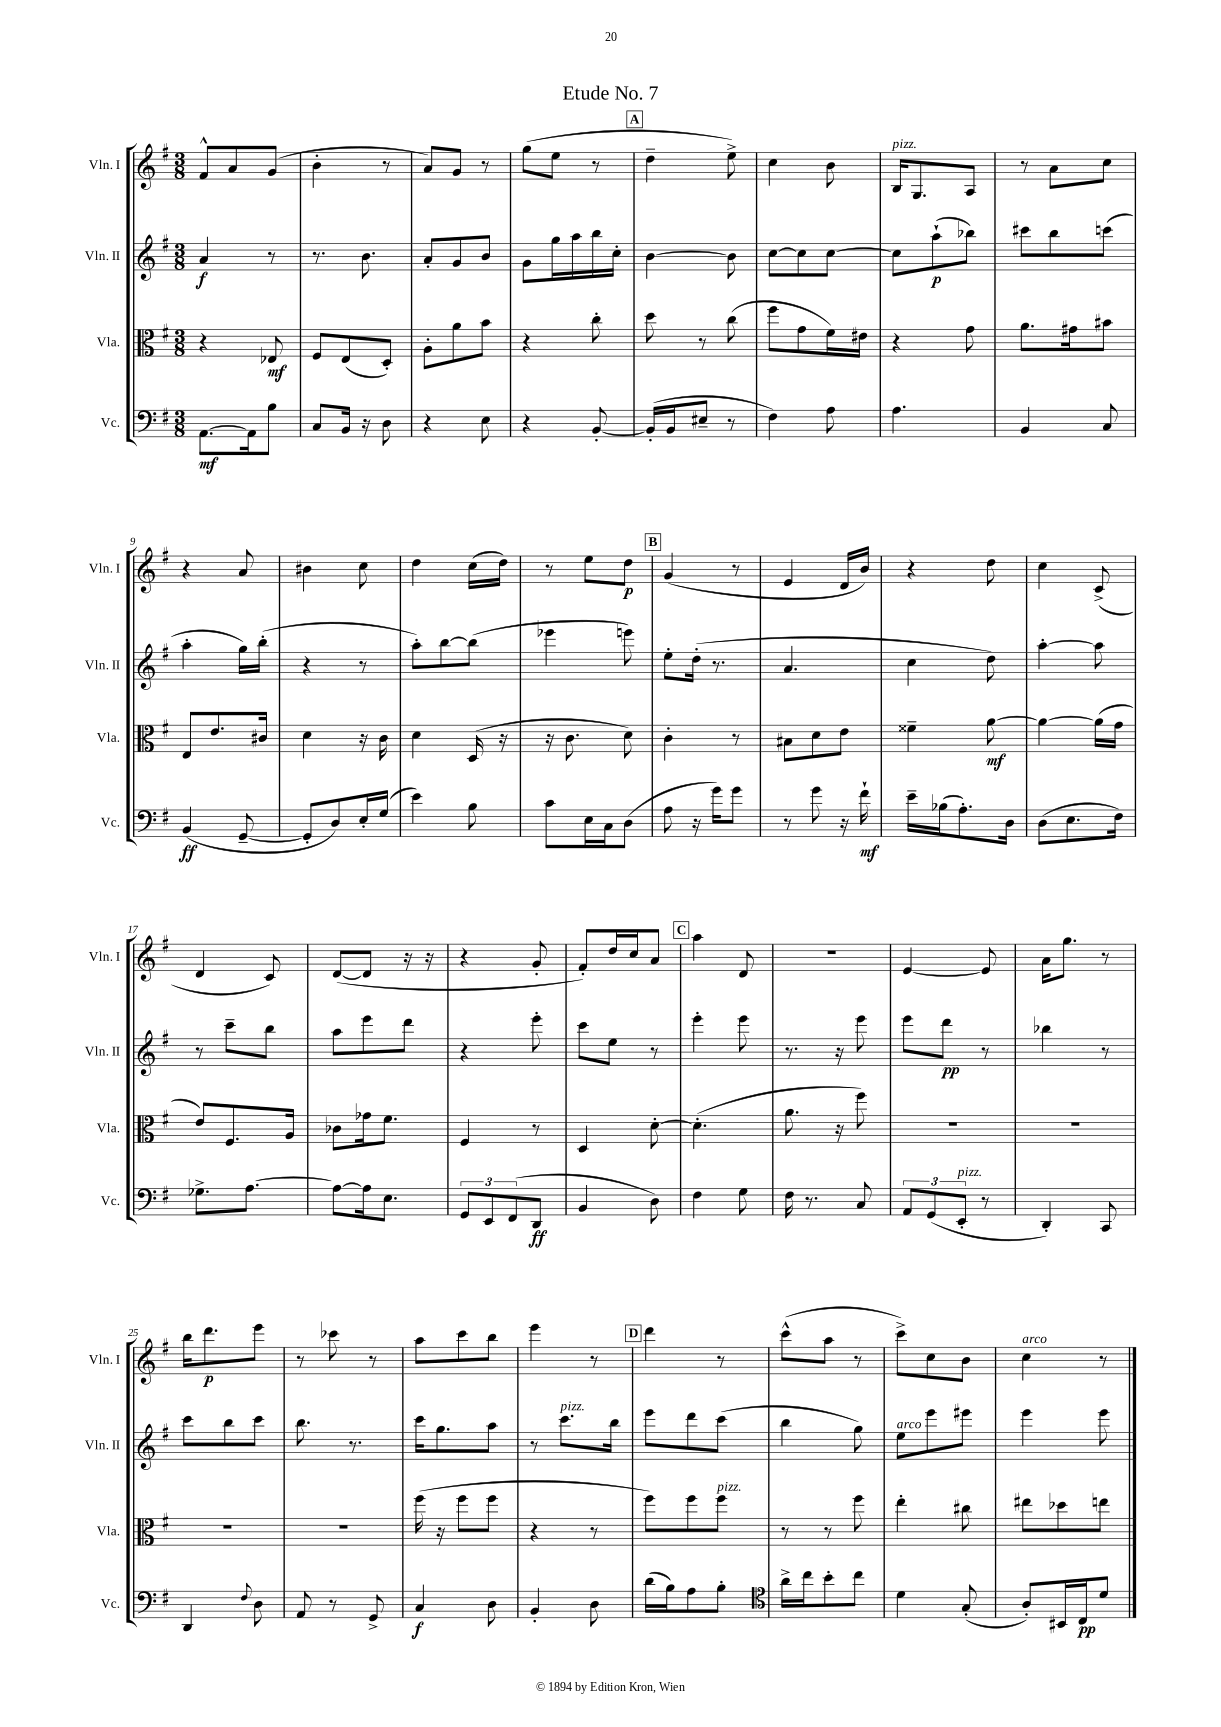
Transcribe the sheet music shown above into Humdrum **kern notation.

**kern	**dynam	**kern	**dynam	**kern	**dynam	**kern	**dynam
*part4	*part4	*part3	*part3	*part2	*part2	*part1	*part1
*staff4	*staff4	*staff3	*staff3	*staff2	*staff2	*staff1	*staff1
*I"Vc.	*	*I"Vla.	*	*I"Vln. II	*	*I"Vln. I	*
*I'Vc.	*	*I'Vla.	*	*I'Vln. II	*	*I'Vln. I	*
*clefF4	*	*clefC3	*	*clefG2	*	*clefG2	*
*k[f#]	*	*k[f#]	*	*k[f#]	*	*k[f#]	*
*M3/8	*	*M3/8	*	*M3/8	*	*M3/8	*
=1	=1	=1	=1	=1	=1	=1	=1
[8.AA\L	mf	4r	.	4a/	f	8f#^^/L	.
.	.	.	.	.	.	8a/	.
16AA\k]	.	.	.	.	.	.	.
8B\J	.	8E-X/	mf	8r	.	(8g/J	.
=2	=2	=2	=2	=2	=2	=2	=2
8C/L	.	8F#/L	.	8.r	.	4b'\	.
16BB/Jk	.	(8E/	.	.	.	.	.
16r	.	.	.	8.b\	.	.	.
8D\	.	8D'/J)	.	.	.	8r	.
=3	=3	=3	=3	=3	=3	=3	=3
4r	.	8A'\L	.	8a'/L	.	8a/L)	.
.	.	8a\	.	8g/	.	8g/J	.
8E\	.	8b\J	.	8b/J	.	8r	.
=4	=4	=4	=4	=4	=4	=4	=4
4r	.	4r	.	8g\L	.	(8gg\L	.
.	.	.	.	16gg\L	.	8ee\J	.
.	.	.	.	16aa\	.	.	.
[8BB'/	.	8cc'\	.	16bb\	.	8r	.
.	.	.	.	16cc'\JJ	.	.	.
!!LO:REH:place=s1:t=A
=5	=5	=5	=5	=5	=5	=5	=5
(16BB'/LL]	.	8dd\	.	[4b\	.	4dd~\	.
16BB/J	.	.	.	.	.	.	.
8E#X~/J	.	8r	.	.	.	.	.
8r	.	(8cc\	.	8b\]	.	8ee^\)	.
=6	=6	=6	=6	=6	=6	=6	=6
4F#\)	.	8ff#\L	.	[8cc\L	.	4cc\	.
.	.	8g\	.	8cc\]	.	.	.
8A\	.	16f#\L)	.	[8cc\J	.	8b\	.
.	.	16e#X\JJ	.	.	.	.	.
=7	=7	=7	=7	=7	=7	=7	=7
!	!	!	!	!	!	!LO:TX:a:i:t=pizz.	!
4.A\	.	4r	.	8cc\L]	.	16B/KL	.
.	.	.	.	.	.	8.G/	.
.	.	.	.	(8aa`\	p	.	.
.	.	8g\	.	8bb-X\J)	.	8A/J	.
=8	=8	=8	=8	=8	=8	=8	=8
4BB/	.	8.a\L	.	8ccc#X\L	.	8r	.
.	.	.	.	8bb\	.	8a\L	.
.	.	16g#X\k	.	.	.	.	.
8C/	.	8b#X\J	.	(8cccn\J	.	8cc\J	.
!!LO:LB:g=z
=9	=9	=9	=9	=9	=9	=9	=9
(4BB/	ff	8E/L	.	4aa'\	.	4r	.
.	.	8.e/	.	.	.	.	.
[8GG~/	.	.	.	16gg\LL)	.	8a/	.
.	.	16c#X/Jk	.	(16bb'\JJ	.	.	.
=10	=10	=10	=10	=10	=10	=10	=10
8GG'/L]	.	4d\	.	4r	.	4b#X\	.
8D/)	.	.	.	.	.	.	.
16E'/L	.	16r	.	8r	.	8cc\	.
(16G/JJ	.	16c\	.	.	.	.	.
=11	=11	=11	=11	=11	=11	=11	=11
4e\)	.	4d\	.	8aa'\L)	.	4dd\	.
.	.	.	.	[8bb\	.	.	.
8B\	.	(16D/	.	(8bb\J]	.	(16cc\LL	.
.	.	16r	.	.	.	16dd\JJ)	.
=12	=12	=12	=12	=12	=12	=12	=12
8c\L	.	16r	.	4eee-X\	.	8r	.
.	.	8.c\	.	.	.	.	.
16E\L	.	.	.	.	.	8ee\L	.
16C\J	.	.	.	.	.	.	.
(8D\J	.	8d\)	.	8eeen\)	.	8dd\J	p
!!LO:REH:place=s1:t=B
=13	=13	=13	=13	=13	=13	=13	=13
8A\	.	4c'\	.	8ee'\L	.	(4g/	.
16r	.	.	.	(16dd'\Jk	.	.	.
16g\KL)	.	.	.	8.r	.	.	.
8g\J	.	8r	.	.	.	8r	.
=14	=14	=14	=14	=14	=14	=14	=14
8r	.	8B#X\L	.	4.a/	.	4e/	.
8g\	.	8d\	.	.	.	.	.
16r	.	8e\J	.	.	.	16d/LL	.
16f#`\	mf	.	.	.	.	16b/JJ)	.
=15	=15	=15	=15	=15	=15	=15	=15
16e~\LL	.	4f##X~\	.	4cc\	.	4r	.
(16B-X\J	.	.	.	.	.	.	.
8.A'\)	.	.	.	.	.	.	.
.	.	[8a\	mf	8dd\)	.	8dd\	.
16D\Jk	.	.	.	.	.	.	.
=16	=16	=16	=16	=16	=16	=16	=16
(8D\L	.	4a\_	.	[4aa'\	.	4cc\	.
8.E\	.	.	.	.	.	.	.
.	.	(16a\LL]	.	8aa\]	.	(8c^/	.
16F#\Jk)	.	16g\JJ	.	.	.	.	.
!!LO:LB:g=z
=17	=17	=17	=17	=17	=17	=17	=17
8.G-X^\L	.	8e/L)	.	8r	.	4d/	.
.	.	8.F#/	.	8ccc~\L	.	.	.
[8.A\J	.	.	.	.	.	.	.
.	.	.	.	8bb\J	.	8c/)	.
.	.	16A/Jk	.	.	.	.	.
=18	=18	=18	=18	=18	=18	=18	=18
8A\L_	.	8c-X\L	.	8aa\L	.	([8d/L	.
16A\k]	.	16g-X\k	.	8eee\	.	8d/J]	.
8.E\J	.	8.f#\J	.	.	.	.	.
.	.	.	.	8ddd\J	.	16r	.
.	.	.	.	.	.	16r	.
=19	=19	=19	=19	=19	=19	=19	=19
12GG/L	.	4F#/	.	4r	.	4r	.
12EE/	.	.	.	.	.	.	.
(12FF#/	.	.	.	.	.	.	.
8DD/J	ff	8r	.	8eee'\	.	8g'/	.
=20	=20	=20	=20	=20	=20	=20	=20
4BB/	.	4D/	.	8ccc\L	.	8f#'/L)	.
.	.	.	.	8ee\J	.	16dd/L	.
.	.	.	.	.	.	16cc/J	.
8D\)	.	[8d'\	.	8r	.	8a/J	.
!!LO:REH:place=s1:t=C
=21	=21	=21	=21	=21	=21	=21	=21
4F#\	.	(4.d'\]	.	4eee'\	.	4aa\	.
8G\	.	.	.	8eee\	.	8d/	.
=22	=22	=22	=22	=22	=22	=22	=22
16F#\	.	8.a\	.	8.r	.	4.r	.
8.r	.	.	.	.	.	.	.
.	.	16r	.	16r	.	.	.
8C/	.	8ff#\)	.	8eee\	.	.	.
=23	=23	=23	=23	=23	=23	=23	=23
12AA/L	.	4.r	.	8eee\L	.	[4e/	.
(12GG/	.	.	.	.	.	.	.
.	.	.	.	8ddd\J	pp	.	.
!LO:TX:a:i:t=pizz.	!	!	!	!	!	!	!
12EE'/J	.	.	.	.	.	.	.
8r	.	.	.	8r	.	8e/]	.
=24	=24	=24	=24	=24	=24	=24	=24
4DD'/)	.	4.r	.	4bb-X\	.	16a\KL	.
.	.	.	.	.	.	8.gg\J	.
8CC/	.	.	.	8r	.	8r	.
!!LO:LB:g=z
=25	=25	=25	=25	=25	=25	=25	=25
4DD/	.	4.r	.	8ccc\L	.	16bb\KL	.
.	.	.	.	.	.	8.ddd\	p
.	.	.	.	8bb\	.	.	.
8qqF#/	.	.	.	.	.	.	.
8D\	.	.	.	8ccc\J	.	8eee\J	.
=26	=26	=26	=26	=26	=26	=26	=26
8AA/	.	4.r	.	8.bb\	.	8r	.
8r	.	.	.	.	.	8ccc-X\	.
.	.	.	.	8.r	.	.	.
8GG^/	.	.	.	.	.	8r	.
=27	=27	=27	=27	=27	=27	=27	=27
4C/	f	(16ff#\	.	16ccc\KL	.	8aa\L	.
.	.	16r	.	8.gg\	.	.	.
.	.	8ff#\L	.	.	.	8ccc\	.
8D\	.	8ff#\J	.	8aa\J	.	8bb\J	.
=28	=28	=28	=28	=28	=28	=28	=28
4BB'/	.	4r	.	8r	.	4eee\	.
!	!	!	!	!LO:TX:a:i:t=pizz.	!	!	!
.	.	.	.	8.ccc\L	.	.	.
8D\	.	8r	.	.	.	8r	.
.	.	.	.	16bb\Jk	.	.	.
!!LO:REH:place=s1:t=D
=29	=29	=29	=29	=29	=29	=29	=29
(16d\LL	.	8ff#\L)	.	8eee\L	.	4ddd\	.
16B\J)	.	.	.	.	.	.	.
8A\	.	8ff#\	.	8ddd\	.	.	.
!	!	!LO:TX:a:i:t=pizz.	!	!	!	!	!
8B'\J	.	8ff#\J	.	(8ccc\J	.	8r	.
=30	=30	=30	=30	=30	=30	=30	=30
*clefC4	*	*	*	*	*	*	*
16a^\LL	.	8r	.	4bb\	.	(8ccc^^\L	.
16cc\J	.	.	.	.	.	.	.
8b'\	.	8r	.	.	.	8aa\J	.
8cc\J	.	8ff#\	.	8gg\)	.	8r	.
=31	=31	=31	=31	=31	=31	=31	=31
!	!	!	!	!LO:TX:a:i:t=arco	!	!	!
4d\	.	4ee'\	.	8ee\L	.	8ccc^\L)	.
.	.	.	.	8eee\	.	8cc\	.
(8G'/	.	8cc#X\	.	8eee#X\J	.	8b\J	.
=32	=32	=32	=32	=32	=32	=32	=32
!	!	!	!	!	!	!LO:TX:a:i:t=arco	!
8A'/L)	.	8ee#X\L	.	4eee\	.	4cc\	.
16BB#X/L	.	8dd-X\	.	.	.	.	.
16C/J	pp	.	.	.	.	.	.
8d/J	.	8een\J	.	8eee\	.	8r	.
==	==	==	==	==	==	==	==
*-	*-	*-	*-	*-	*-	*-	*-
